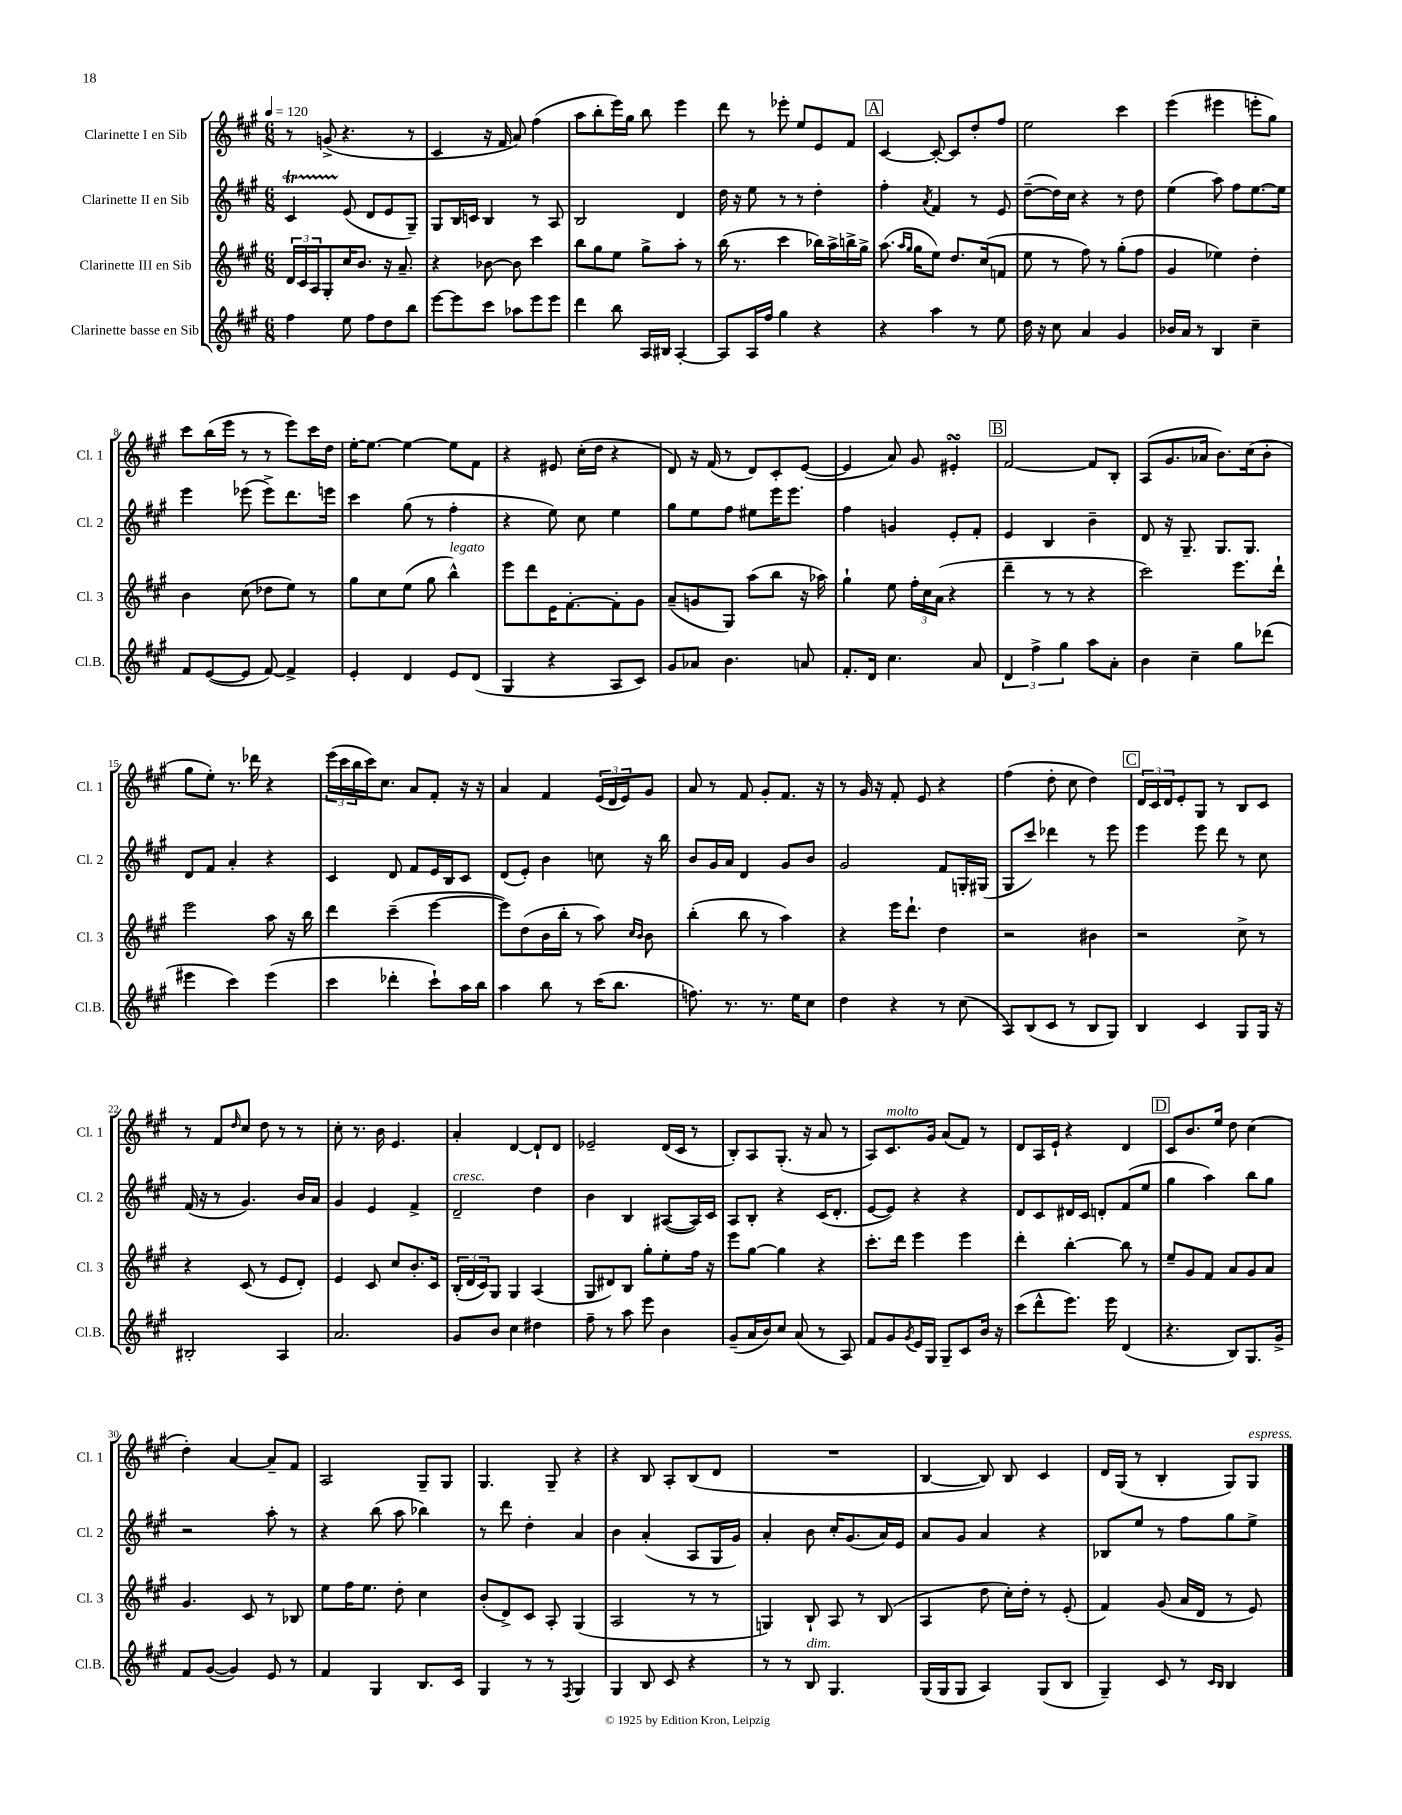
<<
\new StaffGroup <<
\new Staff = "s0" \with { instrumentName = "Clarinette I en Sib" shortInstrumentName = "Cl. 1" } {
    \clef treble \key a \major \numericTimeSignature \time 6/8 \tempo 4 = 120
    r8 g'8->( r4. r8 |
    cis'4 r16 fis'16 a'8) fis''4( |
    a''8 b''8-. e'''16) gis''16 b''8 e'''4 |
    d'''8 r8 ees'''8-. e''8 e'8 fis'8 |
    \mark \markup { \box "A" } cis'4~ cis'8~-. cis'8 d''8-. fis''8 |
    e''2 cis'''4 |
    e'''4( eis'''4 e'''8-. gis''8) |
    cis'''8 b''16( e'''16 r8 r8 e'''8) cis'''16 d''16 |
    e''16~-. e''8.~ e''4~ e''8 fis'8 |
    r4 eis'8 cis''16-.( d''16 r4 |
    d'8) r16 fis'16( r8 d'8) cis'8-. e'8~( |
    e'4 a'8) gis'8 eis'4-.\turn |
    \mark \markup { \box "B" } fis'2~ fis'8 b8-. |
    a8( gis'8. aes'16 b'8.) cis''16( b'8-. |
    gis''8 e''8-.) r8. des'''16 r4 |
    \tuplet 3/2 { e'''16( cis'''16 b''16 } cis'''16) cis''8. a'8 fis'8-. r16 r16 |
    a'4 fis'4 \tuplet 3/2 { e'16( d'16 e'16) } gis'8 |
    a'8 r8 fis'8 gis'8-. fis'8. r16 |
    r8 gis'16 r16 fis'8-. e'8 r4 |
    fis''4( d''8-. cis''8 d''4) |
    \mark \markup { \box "C" } \tuplet 3/2 { d'16 cis'16 d'16 } e'8-. gis8 r8 b8 cis'8 |
    r8 fis'8 \grace { d''16 } cis''8 d''8 r8 r8 |
    cis''8-. r8. b'16 e'4. |
    a'4-. d'4~ d'8-! d'8 |
    ees'2-- d'16( cis'16 r8 |
    b8-.) a8 gis8.-.( r16 a'8 r8 |
    a8) cis'8.^\markup { \italic "molto" } gis'16 a'8( fis'8) r8 |
    d'8 a16 e'16-! r4 d'4 |
    \mark \markup { \box "D" } cis'8 b'8. e''16 d''8 cis''4( |
    d''4-.) a'4~ a'8-- fis'8 |
    a2 gis8-- gis8 |
    gis4. gis8-- r4 |
    r4 b8 a8-. b8( d'8 |
    R2. |
    b4~ b8) b8 cis'4 |
    d'16 gis16( r8 b4-. gis8) gis8^\markup { \italic "espress." } \bar "|." |
}
\new Staff = "s1" \with { instrumentName = "Clarinette II en Sib" shortInstrumentName = "Cl. 2" } {
    \clef treble \key a \major \numericTimeSignature \time 6/8
    cis'4\startTrillSpan e'8\stopTrillSpan( d'8 e'8 gis8--) |
    gis8 b16 c'16 b4 r8 a8 |
    b2 d'4 |
    d''16 r16 e''8 r8 r8 d''4-. |
    \mark \markup { \box "A" } fis''4-. \acciaccatura { a'8 } fis'4 r8 e'8 |
    d''8~--( d''16) cis''16 r4 r8 d''8 |
    e''4( a''8) fis''8 e''8.~ e''16 |
    e'''4 ees'''8( ees'''8->) d'''8. e'''16 |
    cis'''4 gis''8( r8 fis''4-. |
    r4 e''8) cis''8 e''4 |
    gis''8 e''8 fis''8 eis''8 e'''16 e'''8. |
    fis''4 g'4 e'8-. fis'8-. |
    \mark \markup { \box "B" } e'4 b4 b'4-- |
    d'8 r16 gis8.-- gis8. gis8. |
    d'8 fis'8 a'4-. r4 |
    cis'4 d'8 fis'8 e'16 b16 cis'8 |
    d'8( e'8-.) b'4 c''8 r16 b''16 |
    b'8 gis'16 a'16 d'4 gis'8 b'8 |
    gis'2 fis'8 g16-. gis16( |
    gis8 cis'''8) des'''4 r8 e'''8 |
    \mark \markup { \box "C" } e'''4 e'''8 d'''8 r8 cis''8 |
    fis'16( r16 r8 gis'4.) b'16 a'16 |
    gis'4 e'4 fis'4-> |
    d'2--^\markup { \italic "cresc." } d''4 |
    b'4 b4 ais8~( ais16) cis'16 |
    a8 b8-. r4 cis'16( d'8.-. |
    e'8~ e'8) r4 r4 |
    d'8 cis'8 dis'16 cis'16 d'8-. fis'8( e''8 |
    \mark \markup { \box "D" } gis''4 a''4) b''8 gis''8 |
    r2 a''8-. r8 |
    r4 b''8( a''8 bes''4) |
    r8 d'''8 d''4-. a'4 |
    b'4 a'4-.( a8 gis16 gis'16) |
    a'4-. b'8 cis''16-. gis'8.( a'16) e'16 |
    a'8 gis'8 a'4 r4 |
    bes8 e''8 r8 fis''8 gis''8 e''8-> \bar "|." |
}
\new Staff = "s2" \with { instrumentName = "Clarinette III en Sib" shortInstrumentName = "Cl. 3" } {
    \clef treble \key a \major \numericTimeSignature \time 6/8
    \tuplet 3/2 { d'16 cis'16 a16 } gis8-. cis''16 b'8. r16 a'8.-- |
    r4 bes'8~ bes'8 cis'''4 |
    b''8 gis''8 e''8 gis''8-> a''8-. r8 |
    b''16( r8. cis'''4 bes''16) a''16-> b''16-> gis''16-> |
    \mark \markup { \box "A" } a''8.( \grace { a''16 gis''16 } gis''16 e''8) d''8. cis''16( f'8 |
    e''8 r8 fis''8) r8 gis''8-.( fis''8 |
    gis'4 ees''4) d''4-. |
    b'4 cis''8( des''8 e''8) r8 |
    gis''8 cis''8 e''8( gis''8 b''4-^^\markup { \italic "legato" }) |
    e'''8 d'''8 e'16 fis'8.~-. fis'8-. gis'8 |
    a'8--( g'8 gis8) a''8( b''8 r16 aes''16) |
    gis''4-! e''8 \tuplet 3/2 { fis''16-. cis''16 a'16( } r4 |
    \mark \markup { \box "B" } d'''4-- r8 r8 r4 |
    cis'''2) e'''8. d'''16-! |
    e'''2 a''8 r16 b''16 |
    d'''4 cis'''4--( e'''4~ |
    e'''8) d''8( b'16 b''16-. r8 a''8) \grace { cis''16 b'16 } b'8 |
    b''4-.( b''8 r8 a''4) |
    r4 e'''16 d'''8.-! d''4 |
    r2 bis'4 |
    \mark \markup { \box "C" } r2 cis''8-> r8 |
    r4 cis'8( r8 e'8 d'8-.) |
    e'4 cis'8 cis''8 b'8.-. cis'16 |
    \tuplet 3/2 { b16-.( d'16 cis'16) } gis8 gis4 a4( |
    gis8 dis'8) b8 gis''8-. e''8-. fis''16 r16 |
    e'''8 gis''8~ gis''4 r4 |
    cis'''8.-. d'''16 e'''4 e'''4 |
    d'''4-. b''4~-. b''8 r8 |
    \mark \markup { \box "D" } e''8-- gis'8 fis'8 a'8 gis'8 a'8 |
    gis'4. cis'8 r8 bes8 |
    e''8 fis''16 e''8. d''8-. cis''4 |
    b'8-.( d'8->) cis'8 a8-. gis4( |
    a2 r8 r8 |
    g4) b8-! a8 r8 b8( |
    a4 d''8 cis''16-.) d''16-. r8 e'8-.( |
    fis'4) gis'8( a'16 d'16 r8 e'8) \bar "|." |
}
\new Staff = "s3" \with { instrumentName = "Clarinette basse en Sib" shortInstrumentName = "Cl.B." } {
    \clef treble \key a \major \numericTimeSignature \time 6/8
    fis''4 e''8 fis''8 d''8 b''8 |
    e'''8~ e'''8 cis'''8 aes''8 e'''8 e'''8 |
    d'''4 b''8 a16 bis16 a4~-. |
    a8 a16 fis''16 gis''4 r4 |
    \mark \markup { \box "A" } r4 a''4 r8 e''8 |
    d''16 r16 cis''8 a'4 gis'4 |
    bes'16 a'16 r8 b4 cis''4-- |
    fis'8 e'8~( e'8 fis'8~) fis'4-> |
    e'4-. d'4 e'8 d'8( |
    gis4 r4 a8 cis'8) |
    gis'8 aes'8 b'4. a'8 |
    fis'8.-. d'16 cis''4. a'8 |
    \mark \markup { \box "B" } \tuplet 3/2 { d'4 fis''4-> gis''4 } a''8 a'8-. |
    b'4 cis''4-- gis''8 des'''8( |
    eis'''4 cis'''4) eis'''4( |
    cis'''4 des'''4-. cis'''8-!) a''16 b''16 |
    a''4 b''8 r8 cis'''16( b''8. |
    f''8.) r8. r8. e''16 cis''8 |
    d''4 r4 r8 cis''8( |
    a8) b8( cis'8 r8 b8 gis8) |
    \mark \markup { \box "C" } b4 cis'4 gis8 gis16 r16 |
    bis2-. a4 |
    a'2. |
    gis'8 b'8 cis''4 dis''4 |
    fis''8-- r8 a''8 e'''8 b'4 |
    gis'8--( a'16 b'16) cis''8 a'8( r8 a8) |
    fis'8 gis'8 \acciaccatura { gis'8 } e'16 gis16 gis8-- cis'8 b'16 r16 |
    cis'''8( d'''8-^ e'''8.) e'''16 d'4( |
    \mark \markup { \box "D" } r4. b8) gis8. gis'16-> |
    fis'8 gis'8~( gis'4) e'8 r8 |
    fis'4 gis4 b8. cis'16 |
    gis4 r8 r8 \acciaccatura { fis8 } gis4 |
    gis4 b8 cis'8 r4 |
    r8 r8 b8^\markup { \italic "dim." } gis4. |
    gis16( gis16 gis8 a4) gis8( b8 |
    gis4--) cis'8 r8 \grace { cis'16 b16 } b4 \bar "|." |
}
>>
>>
